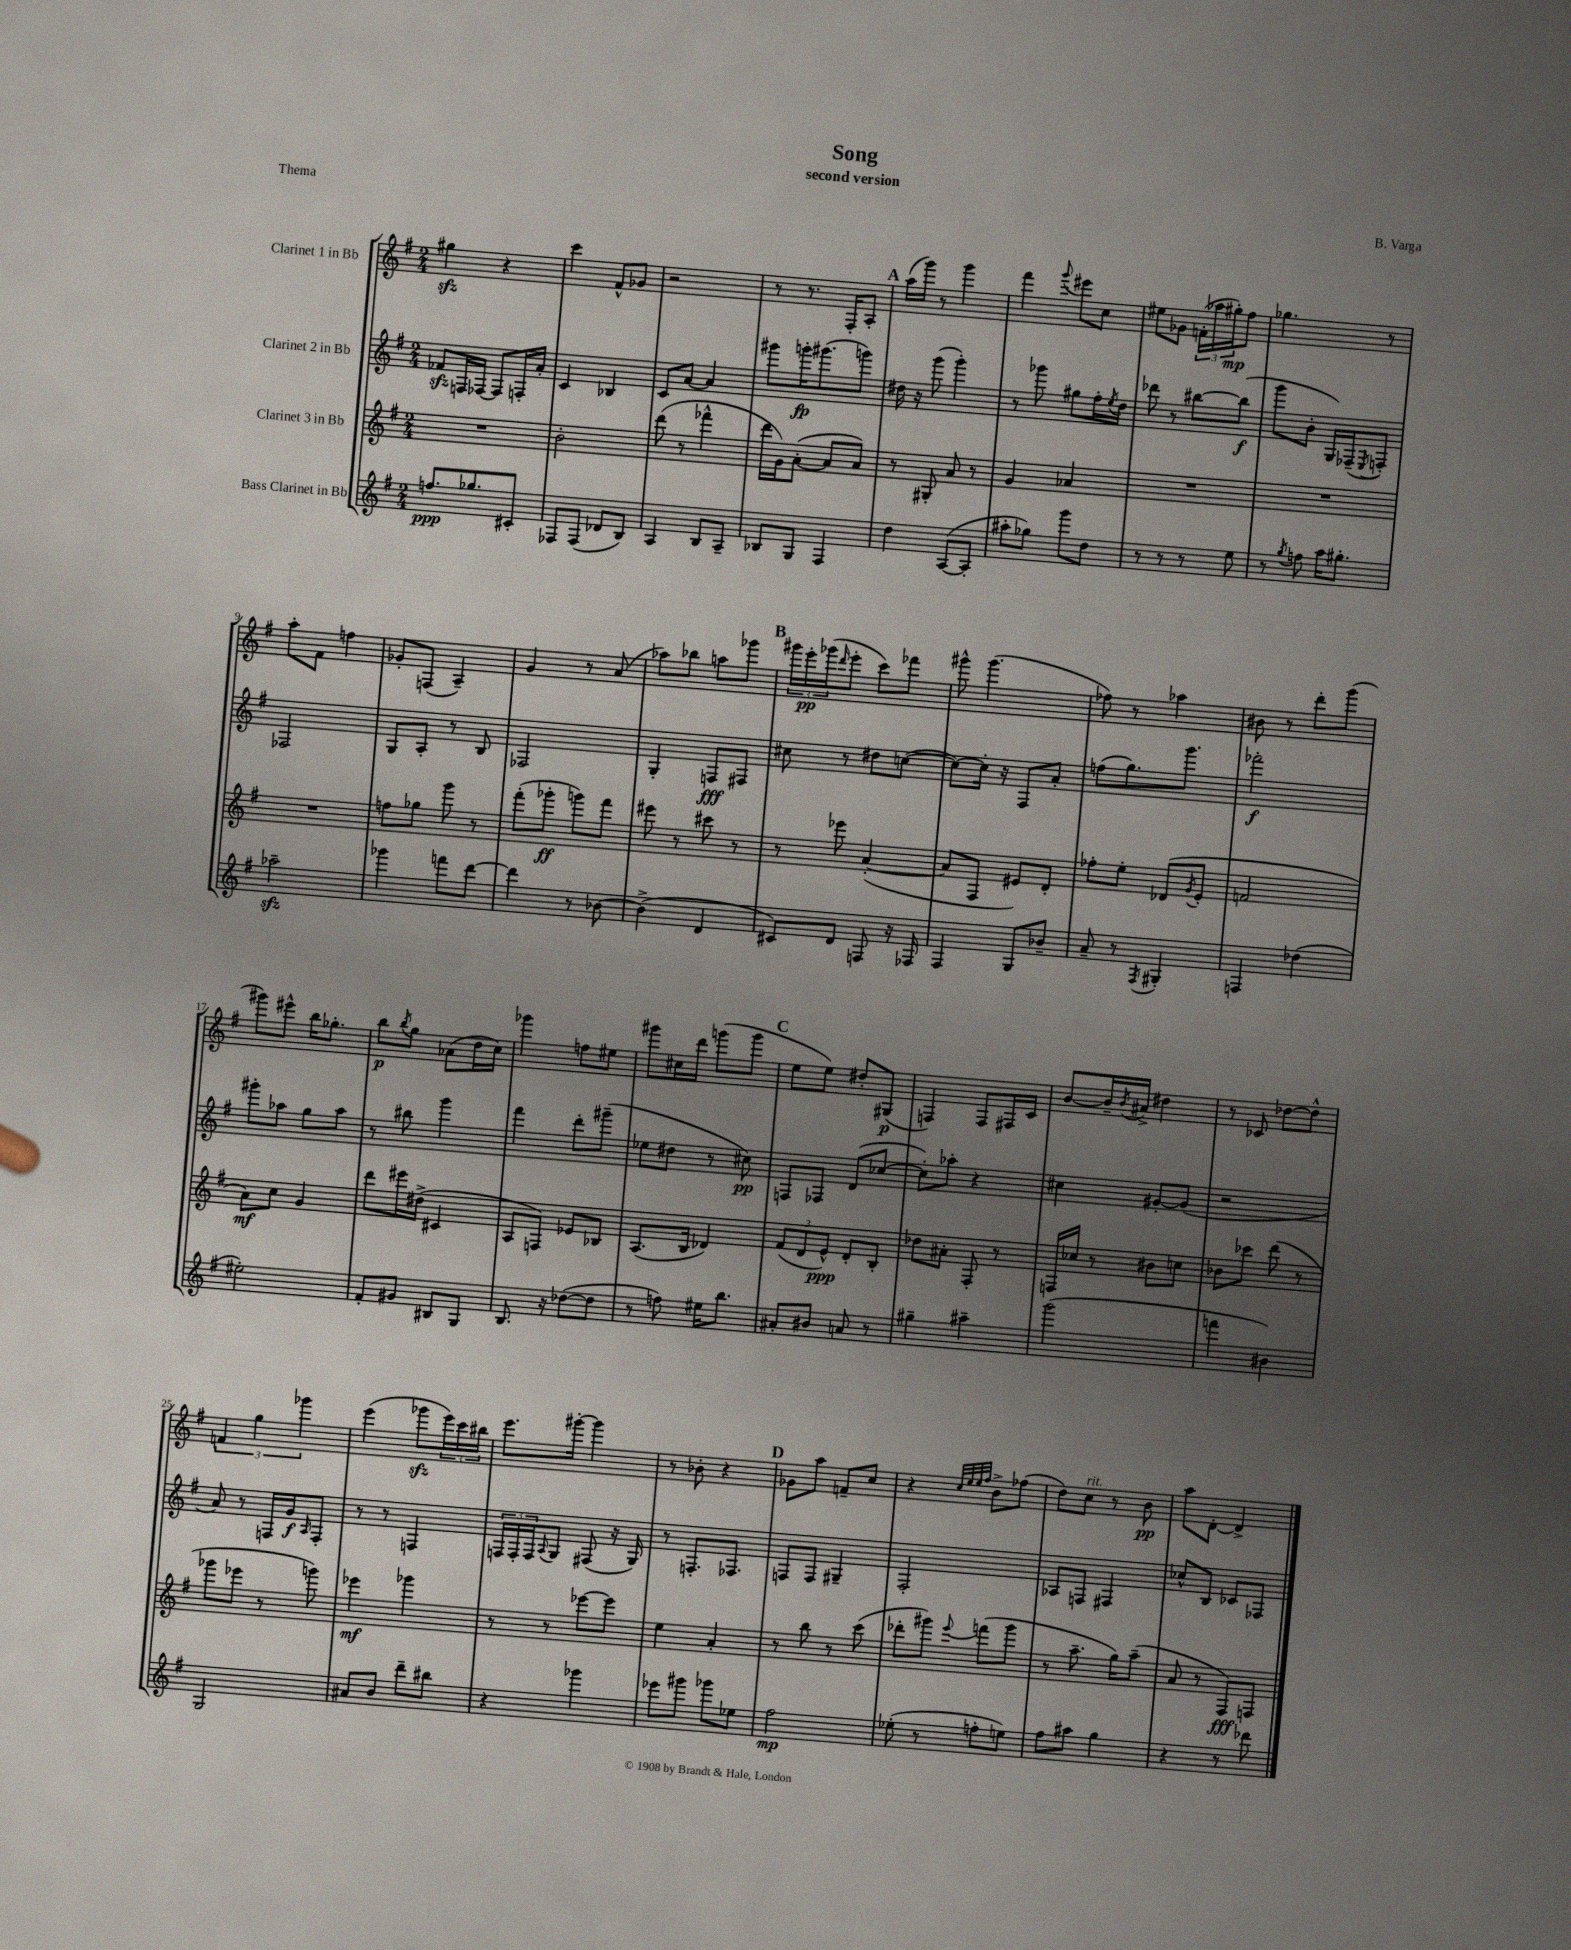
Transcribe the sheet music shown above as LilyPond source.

\header { title = "Song" composer = "B. Varga" subtitle = "second version" piece = "Thema" }
<<
\new StaffGroup <<
\new Staff = "s0" \with { instrumentName = "Clarinet 1 in Bb" } {
    \clef treble \key g \major \numericTimeSignature \time 2/4
    gis''4\sfz r4 |
    c'''4 fis'8-^ ges'8 |
    r2 |
    r8 r8. fis16-. a8-. |
    \mark \markup { \bold "A" } a''16( g'''16) r8 g'''4 |
    fis'''4 \appoggiatura { g'''8 } eis'''8 c''8 |
    eis''8 ges'8 \tuplet 3/2 { f'16-.( aes''16 gis''16-.\mp) } fis''8 |
    ges''4. r8 |
    a''8-. fis'8 f''4 |
    ges'8-. f8( a4--) |
    g'4 r8 a'8( |
    aes''8) bes''8 a''8 ges'''8 |
    \mark \markup { \bold "B" } \tuplet 3/2 { gis'''16 e'''16-.\pp ges'''16( } \grace { d'''16 } e'''8-. c'''8) fes'''8 |
    gis'''8-^ gis'''4.( |
    fes''8) r8 aes''4 |
    bis'8 r8 d'''8-. g'''8( |
    gis'''8) eis'''8-^ b''16 ges''8.-. |
    b''8\p \acciaccatura { b''8 } g''8 aes'8( d''16 c''16) |
    ges'''4 f''8 eis''8 |
    gis'''8 cis''16 d'''16 g'''8( g'''8 |
    \mark \markup { \bold "C" } e''8 e''8) dis''8-. gis8\p( |
    f4) f8 fis16 c'16 |
    b'8~ b'16-- \acciaccatura { b'8 } ais'16-> dis''4 |
    r8 ces'8 des''8~ des''8-^ |
    \tuplet 3/2 { f'4 g''4 ges'''4 } |
    e'''4( ges'''8\sfz \tuplet 3/2 { e'''16) c'''16 bis''16 } |
    e'''8. gis'''16~-. gis'''4 |
    r8 bes'8-. r4 |
    \mark \markup { \bold "D" } ges'8 a''8 f'8-- c''8 |
    r4 \grace { c''32 e''32 e''32 fis''32 } b'8-> fes''8( |
    d''8) c''8^\markup { \italic "rit." } r8 b'8\pp |
    a''8 d'8~-. d'4-> \bar "|." |
}
\new Staff = "s1" \with { instrumentName = "Clarinet 2 in Bb" } {
    \clef treble \key g \major \numericTimeSignature \time 2/4
    fes'8\sfz f16 fes16~ fes8 f16-. a'16-. |
    c'4 bes4 |
    c'8 a'8~ a'4 |
    gis'''8 g'''16-.\fp gis'''8.( g'''8) |
    \mark \markup { \bold "A" } dis''16 r16 g'''8( g'''4-.) |
    r8 ges'''8 gis''8 fis''16-. \acciaccatura { e''8 } d''16 |
    des'''8 r8 bis''8~ bis''8\f( |
    g'''8 b'8-. g16) fes16--( \acciaccatura { e8 } f8-.) |
    fes2 |
    g8 a8-. r8 b8 |
    fes2 |
    g4-. f8\fff fis8 |
    \mark \markup { \bold "B" } cis''8 r8 dis''8 c''8~( |
    c''8~) c''16-. r16 fis8 a'8-. |
    f''8( g''8.) g'''8. |
    fes'''2-.\f |
    gis'''8-. aes''8 g''8 aes''8 |
    r8 bis''8 g'''4 |
    fis'''4 d'''8-. gis'''8--( |
    ees''8 dis''8 r8 cis''8\pp) |
    \mark \markup { \bold "C" } f8 fes8 d'8( ces''8~ |
    ces''8-.) aes''8-. r4 |
    cis''4 gis'8~-. gis'8( |
    r2 |
    a'8) r8 f16 g'16\f \grace { a16 } f8-. |
    r8 r8 f4 |
    \tuplet 3/2 { f16 f16-. f16 } \appoggiatura { a8 } g8 fis8( r16 g16) |
    r8 f8.-. fes8. |
    \mark \markup { \bold "D" } f8 f8 gis4-- |
    fis2-. |
    aes8 f8 fis4 |
    ces''8-^ b8 ces'8 fes8 \bar "|." |
}
\new Staff = "s2" \with { instrumentName = "Clarinet 3 in Bb" } {
    \clef treble \key g \major \numericTimeSignature \time 2/4
    R2 |
    b'2-. |
    d'''8( r8 fes'''4-^ |
    d'''16 g'16) a'8~-.( a'8 a'8) |
    \mark \markup { \bold "A" } r8 gis8-. a'8 r8 |
    g'4 aes'4 |
    R2 |
    R2 |
    R2 |
    f''8 ges''8 g'''8 r8 |
    fis'''8-.( ges'''8-.\ff g'''8) fis'''8 |
    eis'''8 r8 cis'''8 r8 |
    \mark \markup { \bold "B" } r8 ees'''8 a'4~-.( |
    a'8 fis8 eis'8) d'8-. |
    fes''8-. e''8-. des'8( \acciaccatura { g'8 } e'8-. |
    f'2 |
    a'8\mf) c''8 g'4 |
    d'''8 eis'''16 dis''16->( cis'4 |
    a8 f8) ees'8 bes8 |
    a8.( b16 des'4) |
    \mark \markup { \bold "C" } \tuplet 3/2 { fis'8( d'8 e'8-^\ppp) } d'8-. b8-. |
    des''8 ais'8-. fis8-. r8 |
    f16 ces''16 r8 bis'8 c''8 |
    bes'8 ces'''8 d'''8( r8 |
    ges'''8 ees'''8 r8 g'''8) |
    ees'''4\mf ges'''4 |
    r8 r8 ees'''8~ ees'''8 |
    e''4 a'4-. |
    \mark \markup { \bold "D" } r8 b''8 r8 c'''8( |
    des'''8-. gis'''8) \appoggiatura { e'''8 } f'''8( gis'''8 |
    r8 a''8.-- g''16) a''8--( |
    a'8 r8 fis8\fff) f8 \bar "|." |
}
\new Staff = "s3" \with { instrumentName = "Bass Clarinet in Bb" } {
    \clef treble \key g \major \numericTimeSignature \time 2/4
    f''8.\ppp ges''8. cis'8-. |
    fes8 fes8( des'8 b8) |
    a4 b8 a8-- |
    bes8 g8 fis4 |
    \mark \markup { \bold "A" } d''4 a8~( a8-. |
    ais''8-. ges''8) g'''8 d''8 |
    r8 r8 r8 e''8 |
    r8 \acciaccatura { g''8 } f''8 a''16 gis''8.-. |
    aes''2--\sfz |
    ges'''4 f'''8 d'''8~ |
    d'''4 r8 bes'8~ |
    bes'4->( d'4 |
    \mark \markup { \bold "B" } cis'8) d'8 f8 r16 fes16 |
    fis4 g8 bes'8-- |
    a'8-- r8 \acciaccatura { fis8 } gis4-. |
    f4 des''4( |
    eis''2-.) |
    fis'8-. gis'8 bis8 g8 |
    b8. r16 des''8~( des''8 |
    r8 f''8) eis''16 b''8. |
    \mark \markup { \bold "C" } ais'8-. bis'8 a'8 r8 |
    gis''4-- ais''4-- |
    g'''2( |
    f'''4 bis'4) |
    g2 |
    ais'8 b'8 d'''8-- bis''8 |
    r4 ges'''4 |
    ees'''8 gis'''8 ges'''8 ees''8 |
    \mark \markup { \bold "D" } fis''2\mp |
    ees''8-.( r8 f''8-. e''8) |
    fis''8 ais''8 g''4 |
    r4 r8 des'''8 \bar "|." |
}
>>
>>
